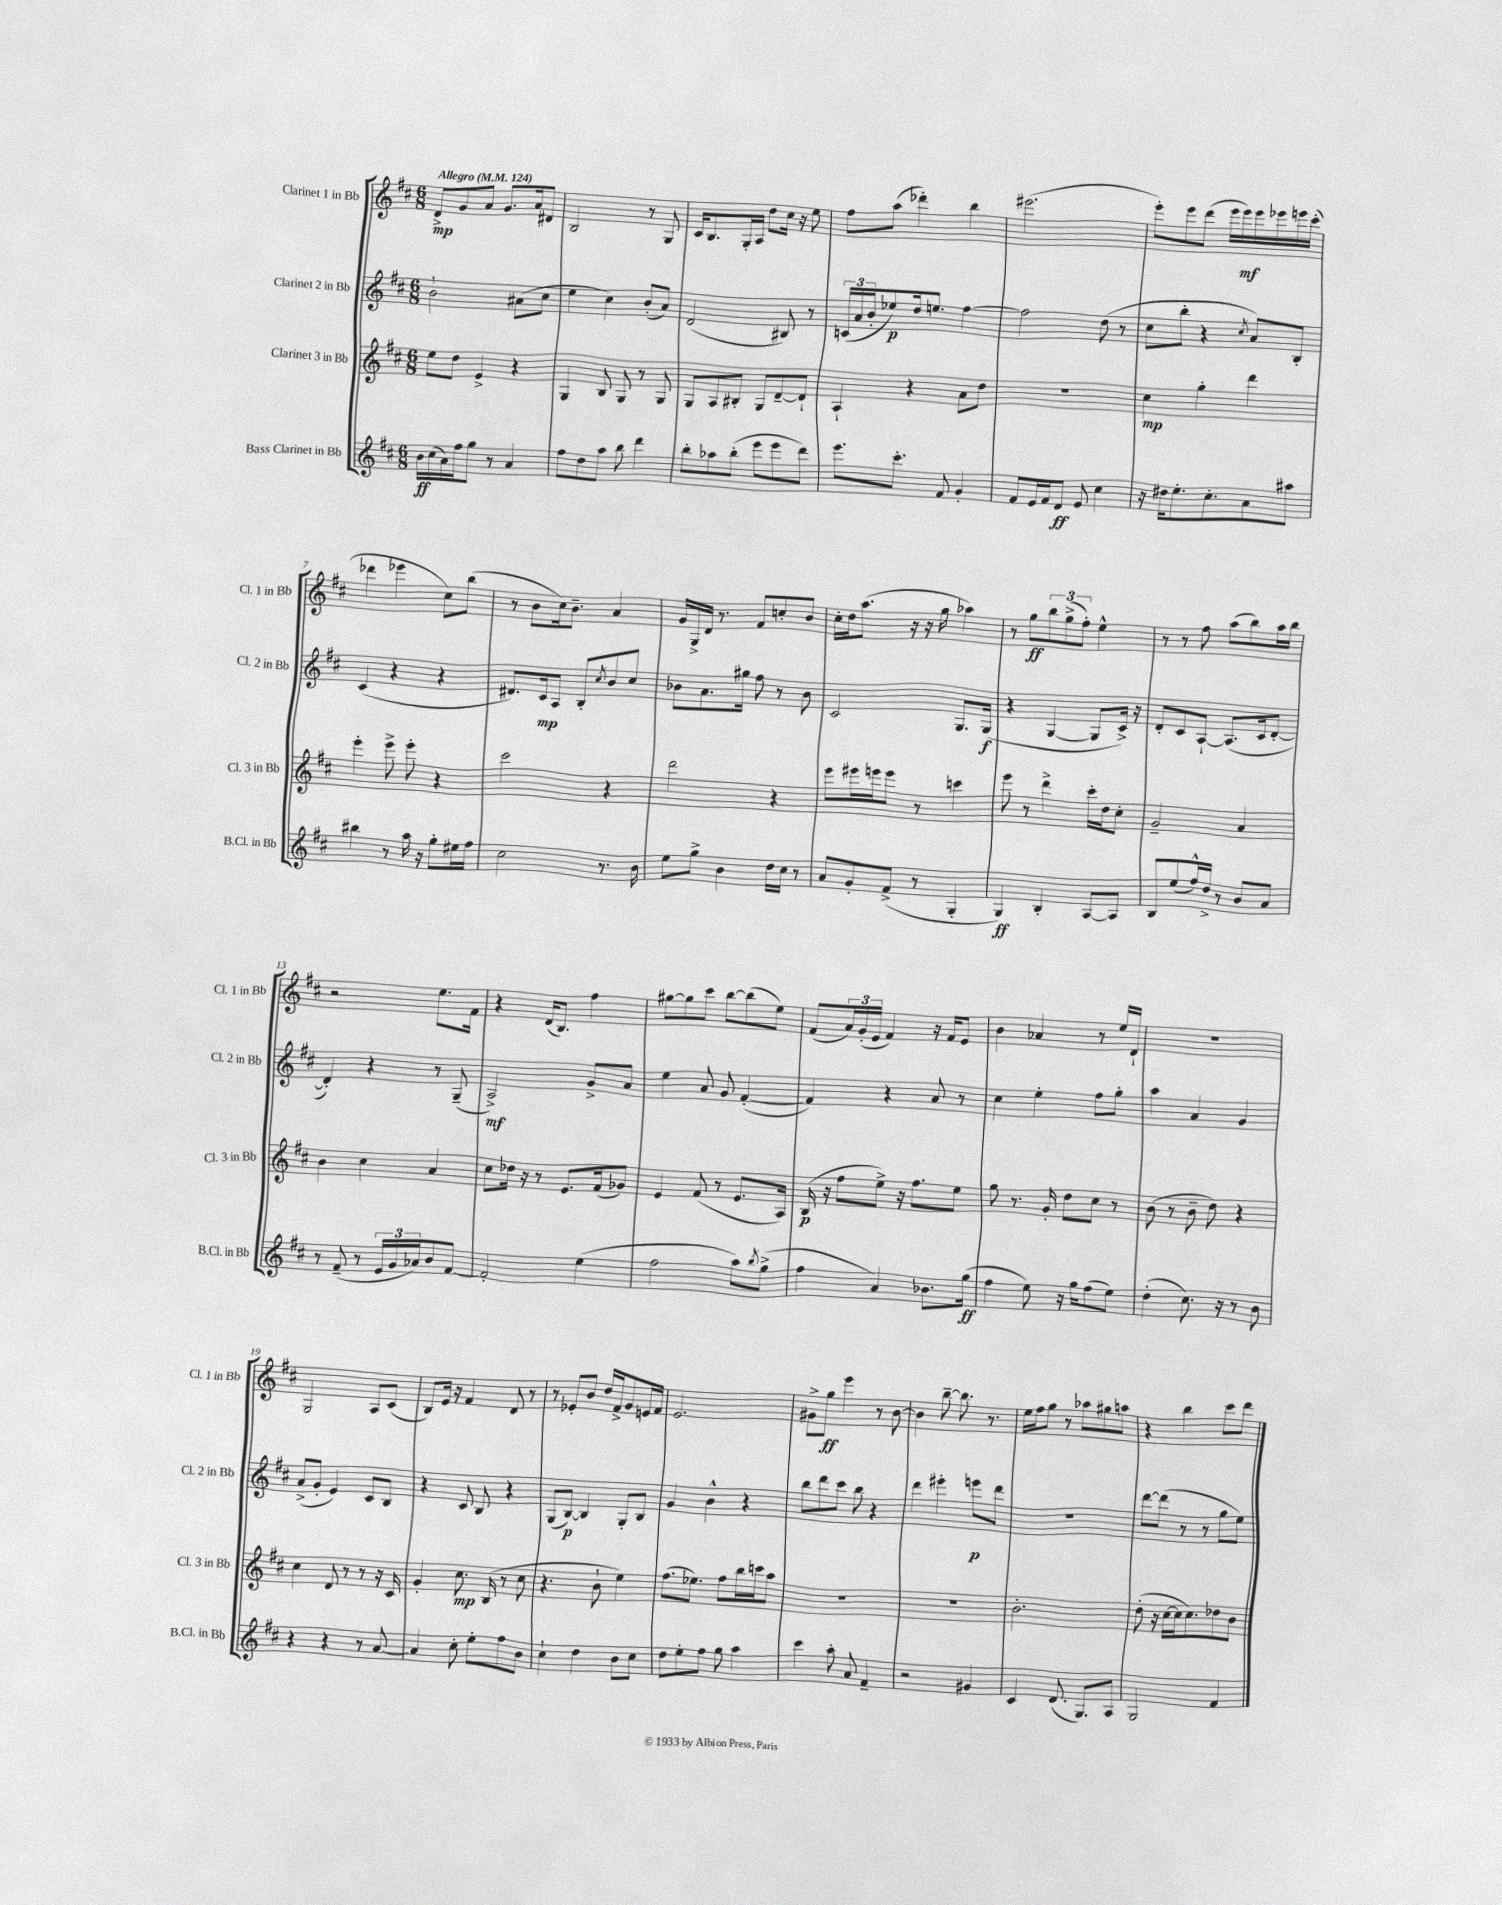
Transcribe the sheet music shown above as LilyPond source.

<<
\new StaffGroup <<
\new Staff = "s0" \with { instrumentName = "Clarinet 1 in Bb" shortInstrumentName = "Cl. 1 in Bb" } {
    \clef treble \key d \major \numericTimeSignature \time 6/8 \tempo "Allegro" 4 = 124
    d'8->\mp g'8 a'8 g'8. a'16 dis'8 |
    b2 r8 g8 |
    cis'16 b8. g16-. a16 d''8 cis''16 r16 e''8 |
    fis''8 a''8( des'''4-.) b''4 |
    eis'''2.( |
    e'''8-.) e'''8 d'''8( e'''16 e'''16\mf) e'''16 ees'''16 e'''16 cis'''16-.( |
    des'''4 ees'''4 cis''8) b''8( |
    r8 b'8 cis''16) b'8.-- a'4 |
    g'16 g16-> d'16 r8. fis'8 c''8-. b'8 |
    cis''16-. d''16 a''8.( r16 r16 g''16 aes''4) |
    r8 g''8\ff \tuplet 3/2 { b''8 g''8->( fis''8-.) } e''4-^ |
    r8 r8 fis''8 a''8( b''8) a''16 b''16 |
    r2 e''8. fis'16 |
    r4 d'16( b8.) fis''4 |
    gis''8~ gis''8 cis'''8 b''8~ b''8( e''8) |
    fis'8( \tuplet 3/2 { a'16) g'16-.( e'16 } fis'4) r16 fis'16 e'8 |
    b'4 aes'4 r8 e''16 d'16-! |
    R2. |
    g2 a8 cis'8( |
    b8) e'16 r16 fis'4 d'8 r8 |
    r8 ees'8-. b'8 d''16 fis'16-> g'8 e'16 fis'16 |
    e'2. |
    gis'8-> g''8\ff e'''4 r8 b'8~ |
    b'4 b''8~-- b''8. r8. |
    e''16 fis''16 g''8 r8 aes''8 gis''8 a''8 |
    r4 b''4 cis'''8 d'''8 \bar "|." |
}
\new Staff = "s1" \with { instrumentName = "Clarinet 2 in Bb" shortInstrumentName = "Cl. 2 in Bb" } {
    \clef treble \key d \major \numericTimeSignature \time 6/8
    b'2-! ais'8( cis''8 |
    e''4 cis''4) b'8-.( a'8) |
    d'2( bis8) r8 |
    \tuplet 3/2 { c'16( a'16 b'16-. } ees''8\p) d''16 e''8. fis''4~ |
    fis''2 d''8( r8 |
    cis''8 b''8-. r4 \acciaccatura { cis''8 } a'8) b8-. |
    cis'4( r4 r4 |
    dis'8.) cis'16\mp a8 b8-. \acciaccatura { cis''8 } b'8 cis''8 |
    bes'8 a'8. gis''16 fis''8 r8 bes'8 |
    cis'2 g8. g16\f( |
    r4 g4~ g8 cis'16->) r16 |
    d'8-. cis'8 a8~-! a8.( cis'16 d'8~-. |
    d'4-.) r4 r8 g8--( |
    a2->\mf) g'8-> a'8 |
    e''4 a'8 g'8 fis'4~-.( |
    fis'4) r4 a'8 r8 |
    cis''4 e''4-. fis''8 g''8-. |
    a''4 a'4 g'4 |
    a'8->( g'8-. e'4) cis'8 b8 |
    r4 cis'8 b8 r4 |
    g8( b8~\p) b4 g8-. b8 |
    g'4 b'4-^ r4 |
    b''8 d'''8 cis'''8 b''8 r4 |
    d'''4 eis'''4-. e'''8\p d'''8 |
    R2. |
    d'''8~ d'''8( r8 r8 g''8 e''8) \bar "|." |
}
\new Staff = "s2" \with { instrumentName = "Clarinet 3 in Bb" shortInstrumentName = "Cl. 3 in Bb" } {
    \clef treble \key d \major \numericTimeSignature \time 6/8
    e''8 d''8 e'4-> r4 |
    g4 b8 g8 r8 g8 |
    g8 a8 bis8-. g8 d'8~-- d'8-! |
    a4-! r4 a'8 d''8 |
    R2. |
    cis''4\mp g''4-. d'''4 |
    e'''4-. e'''8-> e'''8-. r4 |
    cis'''2 r4 |
    d'''2 r4 |
    e'''8 eis'''16 e'''16 e'''8 r8 c'''4 |
    e'''8 r8 d'''4-> cis'''16-. d''16 cis''8-. |
    g'2-- a'4 |
    b'4 cis''4 a'4 |
    cis''8 des''16 r16 r8 e'8. fis'16( ges'8) |
    e'4 fis'8( r8 e'8. a16) |
    b16\p( r16 fis''8 e''8->) r16 fis''8. e''8 |
    g''8 r8. g'16-. d''8 cis''8 r8 |
    b'8( r8 b'8-- d''8) r4 |
    cis''4 d'8 r8 r8 r16 cis'16 |
    g'4-. cis''8.\mp b16( r8 cis''8 |
    r4. b'8-! e''4) |
    fis''8.( ees''8.) fis''8 b''16 c'''16 a''8 |
    R2. |
    R2. |
    b'2.-. |
    d''8-.( r16 cis''16~ cis''16 cis''8.) des''8 b'8 \bar "|." |
}
\new Staff = "s3" \with { instrumentName = "Bass Clarinet in Bb" shortInstrumentName = "B.Cl. in Bb" } {
    \clef treble \key d \major \numericTimeSignature \time 6/8
    b'16\ff cis''16( a'16) fis''16 g''8 r8 a'4 |
    fis''8 d''8 a''8 b''8 d'''4 |
    b''8-. aes''8 b''8-.( e'''8 e'''8 d'''8) |
    e'''8. cis'''8.-. fis'8 g'4-. |
    fis'8 e'16 fis'16 d'8\ff e'8 cis''4 |
    r16 dis''16 e''8.-. cis''8.-. a'8 ais''8 |
    bis''4 r8 a''16 r16 g''8-. eis''16 fis''16 |
    cis''2 r8. b'16 |
    e''8 g''8-> b'4 d''16 cis''16 r8 |
    a'8 g'8-. fis'8->( r8 g4-. |
    g4\ff) b4-. a8~ a8 |
    b8 e''8( fis''16-^) d''16-> r8 b'8 a'8 |
    r8 fis'8--( r8 \tuplet 3/2 { e'16 g'16 aes'16) } b'8 fis'8~ |
    fis'2-. e''4( |
    fis''2 a''8) \acciaccatura { b''8 } g''8->( |
    fis''4 a'4) bes'8. g''16\ff( |
    fis''4 e''8) r16 g''16 fis''8( e''8) |
    d''4-.( cis''8.) r16 r8 b'8 |
    r4 r4 r8 a'8~ |
    a'4 cis''8-. e''8-. fis''8 b'8 |
    cis''4-! d''4 b'8 cis''8 |
    d''8 e''8-. fis''8 g''8 a''4 |
    cis'''4 a''8-. a'8 fis'4-- |
    r2 gis'4 |
    cis'4 d'8.( g8.) a8 |
    g2 fis'4 \bar "|." |
}
>>
>>
